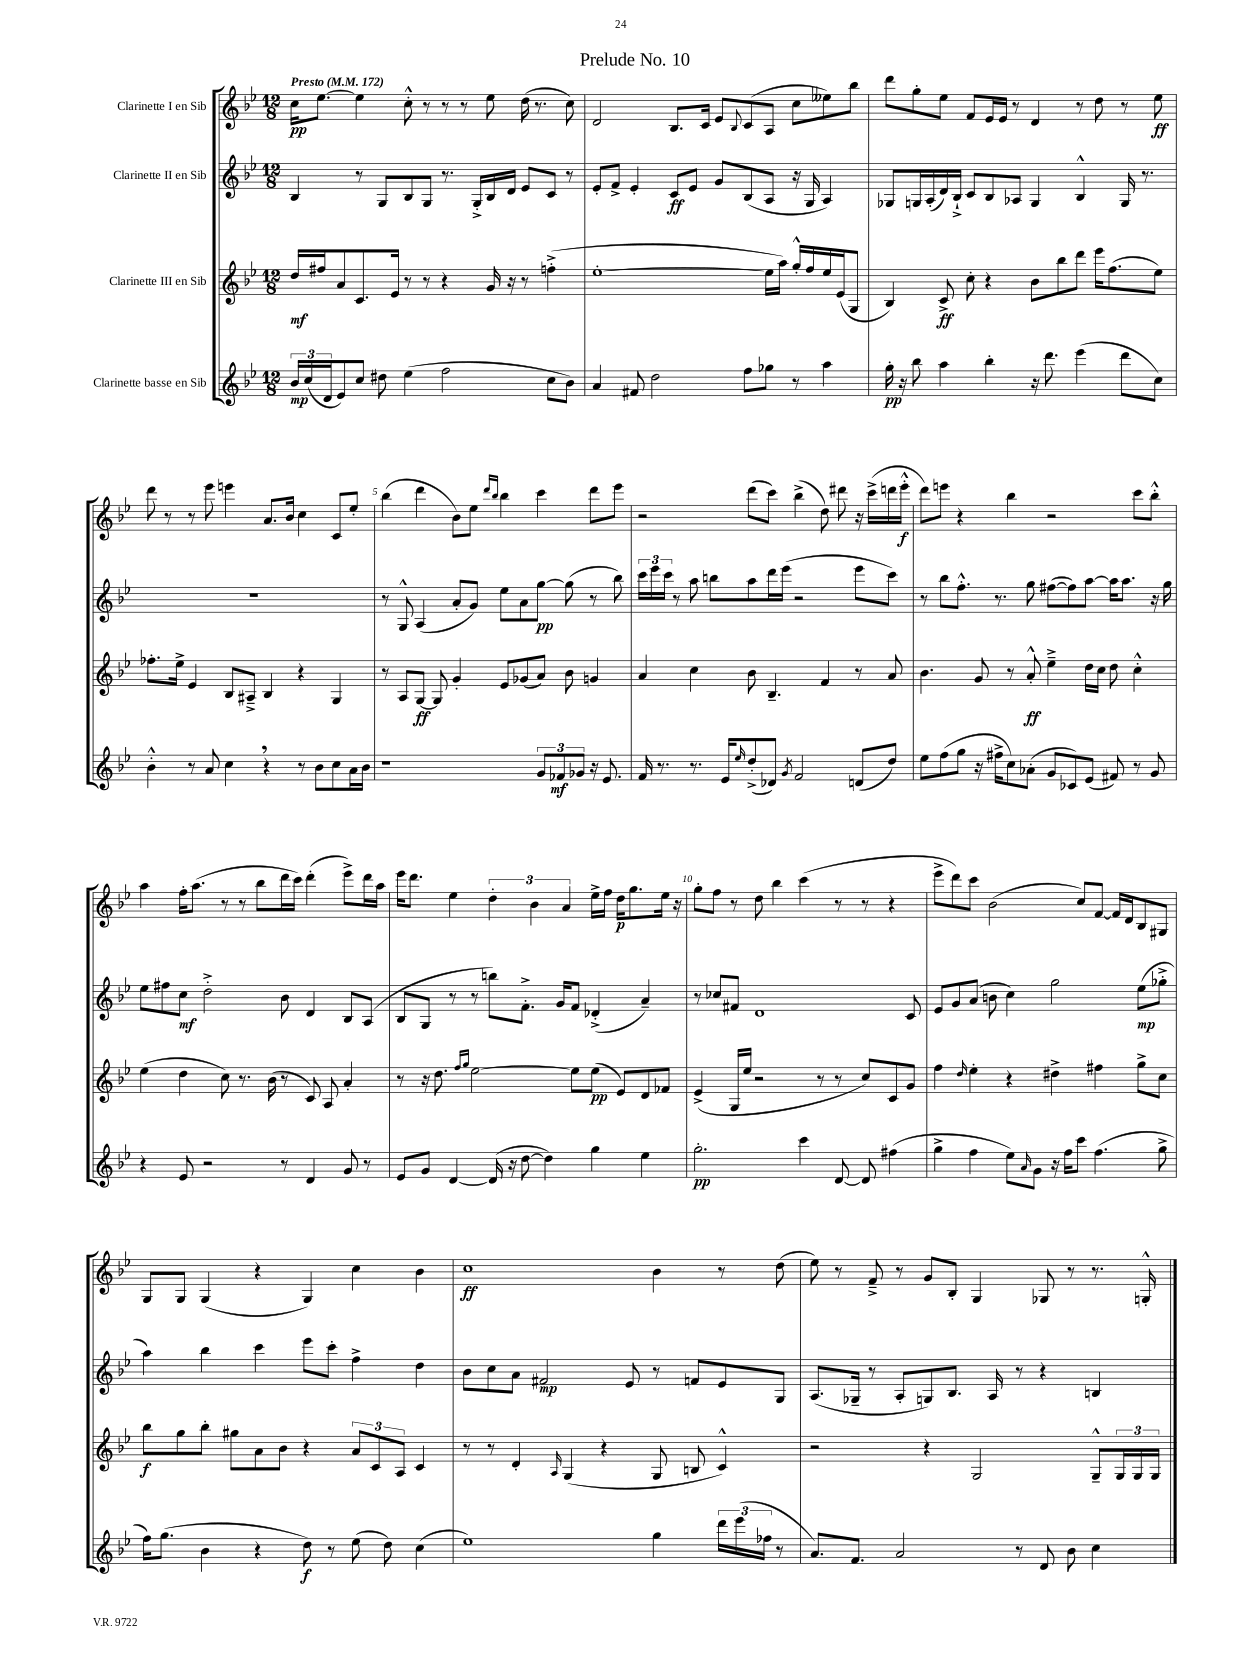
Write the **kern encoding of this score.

**kern	**dynam	**kern	**dynam	**kern	**dynam	**kern	**dynam
*part4	*part4	*part3	*part3	*part2	*part2	*part1	*part1
*staff4	*staff4	*staff3	*staff3	*staff2	*staff2	*staff1	*staff1
*I"Clarinette basse en Sib	*	*I"Clarinette III en Sib	*	*I"Clarinette II en Sib	*	*I"Clarinette I en Sib	*
*clefG2	*	*clefG2	*	*clefG2	*	*clefG2	*
*k[b-e-]	*	*k[b-e-]	*	*k[b-e-]	*	*k[b-e-]	*
*M12/8	*	*M12/8	*	*M12/8	*	*M12/8	*
*MM172	*	*MM172	*	*MM172	*	*MM172	*
=1	=1	=1	=1	=1	=1	=1	=1
!	!	!	!	!	!	!LO:TX:a:B:t=Presto	!
24b-/LL	mp	16dd/LL	mf	4B-/	.	16cc\KL	pp
(24cc/	.	.	.	.	.	.	.
.	.	16ff#X/J	.	.	.	[8.ee-\J	.
24d/J	.	.	.	.	.	.	.
8e-/)	.	8a/	.	.	.	.	.
8cc/J	.	8.c/	.	8r	.	4ee-\]	.
8dd#X\	.	.	.	8G/L	.	.	.
.	.	16e-/Jk	.	.	.	.	.
(4ee-\	.	8r	.	8B-/	.	8cc'^^\	.
.	.	8r	.	8G/J	.	8r	.
2ff\	.	4r	.	8.r	.	8r	.
.	.	.	.	.	.	8r	.
.	.	.	.	16G'^/LL	.	.	.
.	.	16g/	.	16B-/	.	8ee-\	.
.	.	16r	.	16d/JJ	.	.	.
.	.	8r	.	8e-/L	.	(16dd\	.
.	.	.	.	.	.	8.r	.
8cc\L	.	(4ffn'^\	.	8c/J	.	.	.
8b-\J)	.	.	.	8r	.	8cc\)	.
=2	=2	=2	=2	=2	=2	=2	=2
4a/	.	[1ee-'	.	8e-'/L	.	2d/	.
.	.	.	.	8f^/J	.	.	.
8f#X/	.	.	.	4e-'/	.	.	.
2dd\	.	.	.	.	.	.	.
.	.	.	.	8c/L	ff	8.B-/L	.
.	.	.	.	8e-/J	.	.	.
.	.	.	.	.	.	16c/Jk	.
.	.	.	.	8g/L	.	8e-/L	.
.	.	.	.	.	.	8qqB-/	.
8ff\L	.	.	.	(8B-/	.	(8c/	.
8gg-X\J	.	16ee-\LL]	.	8A/J	.	8A/J	.
.	.	16aa\JJ)	.	.	.	.	.
8r	.	16gg'^^/LL	.	16r	.	8cc\L	.
.	.	16ff/	.	16G/	.	.	.
4aa\	.	16ee-/	.	4A/)	.	8ee--X\)	.
.	.	(16e-/J	.	.	.	.	.
.	.	8G/J	.	.	.	8bb-\J	.
=3	=3	=3	=3	=3	=3	=3	=3
16gg'\	pp	4B-/)	.	8G-X/L	.	8ddd\L	.
16r	.	.	.	.	.	.	.
8bb-\	.	.	.	16Gn/L	.	8gg'\	.
.	.	.	.	(16A'/	.	.	.
4aa\	.	8c^/	ff	16d/)	.	8ee-\J	.
.	.	.	.	16B-`^/JJ	.	.	.
.	.	8cc'\	.	8c/L	.	8f/L	.
4bb-'\	.	4r	.	8B-/	.	16e-/L	.
.	.	.	.	.	.	16e-/JJ	.
.	.	.	.	8A-X/J	.	8r	.
16r	.	8b-\L	.	4G/	.	4d/	.
8.ddd\	.	.	.	.	.	.	.
.	.	8bb-\	.	.	.	.	.
(4eee-\	.	8ddd\J	.	4B-^^/	.	8r	.
.	.	16eee-\KL	.	.	.	8dd\	.
.	.	(8.ff\	.	.	.	.	.
8ddd\L	.	.	.	16G/	.	8r	.
.	.	.	.	8.r	.	.	.
8cc\J)	.	8ee-\J)	.	.	.	8ee-\	ff
!!LO:LB:g=z
=4	=4	=4	=4	=4	=4	=4	=4
4b-'^^\	.	8.ff-X'\L	.	1.r	.	8ddd\	.
.	.	.	.	.	.	8r	.
.	.	16ee-^\Jk	.	.	.	.	.
8r	.	4e-/	.	.	.	8r	.
8a/	.	.	.	.	.	8eee-\	.
4cc,\	.	8B-/L	.	.	.	4eeen\	.
.	.	8A#X~^/J	.	.	.	.	.
4r	.	4B-/	.	.	.	8.a/L	.
.	.	.	.	.	.	16b-/Jk	.
8r	.	4r	.	.	.	4cc\	.
8b-\L	.	.	.	.	.	.	.
8cc\	.	4G/	.	.	.	8c/L	.
16a\L	.	.	.	.	.	8ee-'/J	.
16b-\JJ	.	.	.	.	.	.	.
=5	=5	=5	=5	=5	=5	=5	=5
1r	.	8r	.	8r	.	(4bb-\	.
.	.	8A/L	.	8G^^/	.	.	.
.	.	[8G/J	ff	(4A/	.	4ddd\	.
.	.	8G/]	.	.	.	.	.
.	.	4g'/	.	8a'/L	.	8b-\L)	.
.	.	.	.	8g/J)	.	8ee-\J	.
.	.	.	.	.	.	16qqddd/LL	.
.	.	.	.	.	.	16qqbb-/JJ	.
.	.	8e-/L	.	8ee-\L	.	4bb-\	.
.	.	(8g-X/	.	8a\	.	.	.
12g/L	.	8a/J)	.	[8gg\J	pp	4ccc\	.
12f-X/	mf	.	.	.	.	.	.
.	.	8b-\	.	(8gg\]	.	.	.
12g-X/J	.	.	.	.	.	.	.
16r	.	4gn/	.	8r	.	8ddd\L	.
8.e-/	.	.	.	.	.	.	.
.	.	.	.	8bb-\)	.	8eee-\J	.
=6	=6	=6	=6	=6	=6	=6	=6
16f/	.	4a/	.	24ccc\LL	.	2r	.
.	.	.	.	24eee-\	.	.	.
8.r	.	.	.	.	.	.	.
.	.	.	.	24ccc\JJ	.	.	.
.	.	.	.	8r	.	.	.
8.r	.	4cc\	.	8aa\	.	.	.
.	.	.	.	8bbn\L	.	.	.
16e-/KL	.	.	.	.	.	.	.
16qqee-/	.	.	.	.	.	.	.
(8dd'^/	.	8b-\	.	8aa\	.	(8ddd\L	.
8d-X/J)	.	4.B-~/	.	16ddd\L	.	8ccc\J)	.
.	.	.	.	(16eee-\JJ	.	.	.
8qg/	.	.	.	.	.	.	.
2f/	.	.	.	2r	.	(4bb-^\	.
.	.	4f/	.	.	.	8dd\)	.
.	.	.	.	.	.	8ddd#X\	.
(8dn/L	.	8r	.	8eee-\L	.	16r	.
.	.	.	.	.	.	(16ccc^\LL	.
8dd/J)	.	8a/	.	8ccc\J)	.	16dddn\	.
.	.	.	.	.	.	16eee-'^^\JJ	f
=7	=7	=7	=7	=7	=7	=7	=7
8ee-\L	.	4.b-\	.	8r	.	8ddd\L)	.
(8ff\	.	.	.	8bb-\L	.	8eeen\J	.
8gg\J	.	.	.	8.ff'^^\J	.	4r	.
16r	.	8g/	.	.	.	.	.
16ff#X^\KL	.	.	.	8.r	.	.	.
8cc\)	.	8r	.	.	.	4bb-\	.
(8a-X'\J	.	8a'^^/	ff	8gg\	.	.	.
8g/L	.	4ee-~^\	.	([8ff#X\L	.	2r	.
8c-X/)	.	.	.	8ff#\])	.	.	.
(8e-/J	.	16dd\LL	.	[8aa\J	.	.	.
.	.	16cc\JJ	.	.	.	.	.
8f#X/)	.	8dd\	.	16aa\KL]	.	.	.
.	.	.	.	8.aa\J	.	.	.
8r	.	4cc'^^\	.	.	.	8ccc\L	.
8g/	.	.	.	16r	.	8bb-'^^\J	.
.	.	.	.	16gg\	.	.	.
!!LO:LB:g=z
=8	=8	=8	=8	=8	=8	=8	=8
4r	.	(4ee-\	.	8ee-\L	.	4aa\	.
.	.	.	.	8ff#X\	.	.	.
8e-/	.	4dd\	.	8cc\J	mf	16ff'\KL	.
.	.	.	.	.	.	(8.aa\J	.
2r	.	.	.	2dd'^\	.	.	.
.	.	8cc\)	.	.	.	8r	.
.	.	8.r	.	.	.	8r	.
.	.	.	.	.	.	8bb-\L	.
.	.	(16b-\	.	.	.	.	.
8r	.	8r	.	8b-\	.	16ddd\L	.
.	.	.	.	.	.	16ccc\JJ)	.
4d/	.	8c/)	.	4d/	.	(4ddd'\	.
.	.	8A/	.	.	.	.	.
8g/	.	4a'/	.	8B-/L	.	8eee-^\L)	.
8r	.	.	.	(8A/J	.	16ddd\L	.
.	.	.	.	.	.	16aa\JJ	.
=9	=9	=9	=9	=9	=9	=9	=9
8e-/L	.	8r	.	8B-/L	.	16eee-\KL	.
.	.	.	.	.	.	8.ddd\J	.
8g/J	.	16r	.	8G/J	.	.	.
.	.	8.dd\	.	.	.	.	.
[4d/	.	.	.	8r	.	4ee-\	.
.	.	16qqff/LL	.	.	.	.	.
.	.	16qqgg/JJ	.	.	.	.	.
.	.	[2ee-\	.	8r	.	.	.
(16d/]	.	.	.	8bbn\L)	.	6dd'\	.
16r	.	.	.	.	.	.	.
[8dd\	.	.	.	8.f'^\J	.	.	.
.	.	.	.	.	.	6b-\	.
4dd\])	.	.	.	.	.	.	.
.	.	.	.	16g/KL	.	.	.
.	.	.	.	.	.	6a/	.
.	.	8ee-\L]	.	8f/J	.	.	.
4gg\	.	(8ee-\J	pp	(4d-X'^/	.	16ee-^\LL	.
.	.	.	.	.	.	16ff\JJ	.
.	.	8e-/L)	.	.	.	16dd\KL	p
.	.	.	.	.	.	8.gg\	.
4ee-\	.	8d/	.	4a~/)	.	.	.
.	.	8f-X/J	.	.	.	16ee-\Jk	.
.	.	.	.	.	.	16r	.
=10	=10	=10	=10	=10	=10	=10	=10
2.gg'\	pp	(4e-^/	.	8r	.	8gg'\L	.
.	.	.	.	8cc-X/L	.	8ff\J	.
.	.	16G/LL	.	8f#X/J	.	8r	.
.	.	16ee-/JJ	.	.	.	.	.
.	.	2r	.	1d	.	8dd\	.
.	.	.	.	.	.	4bb-\	.
4ccc\	.	.	.	.	.	(4ccc\	.
.	.	8r	.	.	.	.	.
[8d/	.	8r	.	.	.	8r	.
8d/]	.	8cc/L)	.	.	.	8r	.
(4ff#X\	.	8c/	.	.	.	4r	.
.	.	8g/J	.	8c/	.	.	.
=11	=11	=11	=11	=11	=11	=11	=11
4gg^\	.	4ff\	.	8e-/L	.	8eee-^\L	.
.	.	.	.	8g/	.	8ddd\)	.
.	.	16qqdd/	.	.	.	.	.
4ff\	.	4ee-'\	.	(8a/J	.	8ccc\J	.
.	.	.	.	8bn\	.	(2b-\	.
8ee-\L)	.	4r	.	4cc\)	.	.	.
16qqa/	.	.	.	.	.	.	.
8g\J	.	.	.	.	.	.	.
16r	.	4dd#X^\	.	2gg\	.	.	.
16ff\KL	.	.	.	.	.	.	.
8ccc\J	.	.	.	.	.	8cc/L)	.
(4.ff\	.	4ff#X\	.	.	.	[8f/J	.
.	.	.	.	.	.	16f/LL]	.
.	.	.	.	.	.	16d/J	.
.	.	8gg^\L	.	(8ee-\L	mp	8B-/	.
8gg^\	.	8cc\J	.	8gg-X'^\J	.	8G#X/J	.
!!LO:LB:g=z
=12	=12	=12	=12	=12	=12	=12	=12
16ff\KL)	.	8bb-\L	f	4aa\)	.	8G/L	.
(8.gg\J	.	.	.	.	.	.	.
.	.	8gg\	.	.	.	8G/J	.
4b-\	.	8bb-'\J	.	4bb-\	.	(4G/	.
.	.	8gg#X\L	.	.	.	.	.
4r	.	8a\	.	4ccc\	.	4r	.
.	.	8b-\J	.	.	.	.	.
8dd\)	f	4r	.	8eee-\L	.	4G/)	.
8r	.	.	.	8ccc'\J	.	.	.
(8ee-\	.	12a/L	.	4ff^\	.	4cc\	.
.	.	12c/	.	.	.	.	.
8dd\)	.	.	.	.	.	.	.
.	.	12A/J	.	.	.	.	.
(4cc\	.	4c/	.	4dd\	.	4b-\	.
=13	=13	=13	=13	=13	=13	=13	=13
1ee-)	.	8r	.	8b-\L	.	1cc	ff
.	.	8r	.	8cc\	.	.	.
.	.	4d'/	.	8a\J	.	.	.
.	.	.	.	2f#X/	mp	.	.
.	.	16qqA/	.	.	.	.	.
.	.	(4G/	.	.	.	.	.
.	.	4r	.	.	.	.	.
.	.	.	.	8e-/	.	.	.
4gg\	.	8G/	.	8r	.	4b-\	.
.	.	8Bn/	.	8fn/L	.	.	.
24ddd\LL	.	4c^^/)	.	8e-/	.	8r	.
(24eee-\	.	.	.	.	.	.	.
24ff-X\JJ	.	.	.	.	.	.	.
8r	.	.	.	8G/J	.	(8dd\	.
=14	=14	=14	=14	=14	=14	=14	=14
8.a/L)	.	2r	.	(8.A/L	.	8ee-\)	.
.	.	.	.	.	.	8r	.
8.f/J	.	.	.	16G-X~/Jk	.	.	.
.	.	.	.	8r	.	8f~^/	.
2a/	.	.	.	8A'/L	.	8r	.
.	.	4r	.	8Gn/)	.	8g/L	.
.	.	.	.	8.B-/J	.	8B-'/J	.
.	.	2G/	.	.	.	4G/	.
.	.	.	.	16A/	.	.	.
8r	.	.	.	8r	.	.	.
8d/	.	.	.	4r	.	8G-X/	.
8b-\	.	.	.	.	.	8r	.
4cc\	.	8G~^^/L	.	4Bn/	.	8.r	.
.	.	24G/L	.	.	.	.	.
.	.	24G/	.	.	.	.	.
.	.	.	.	.	.	16Gn'^^/	.
.	.	24G/JJ	.	.	.	.	.
==	==	==	==	==	==	==	==
*-	*-	*-	*-	*-	*-	*-	*-
